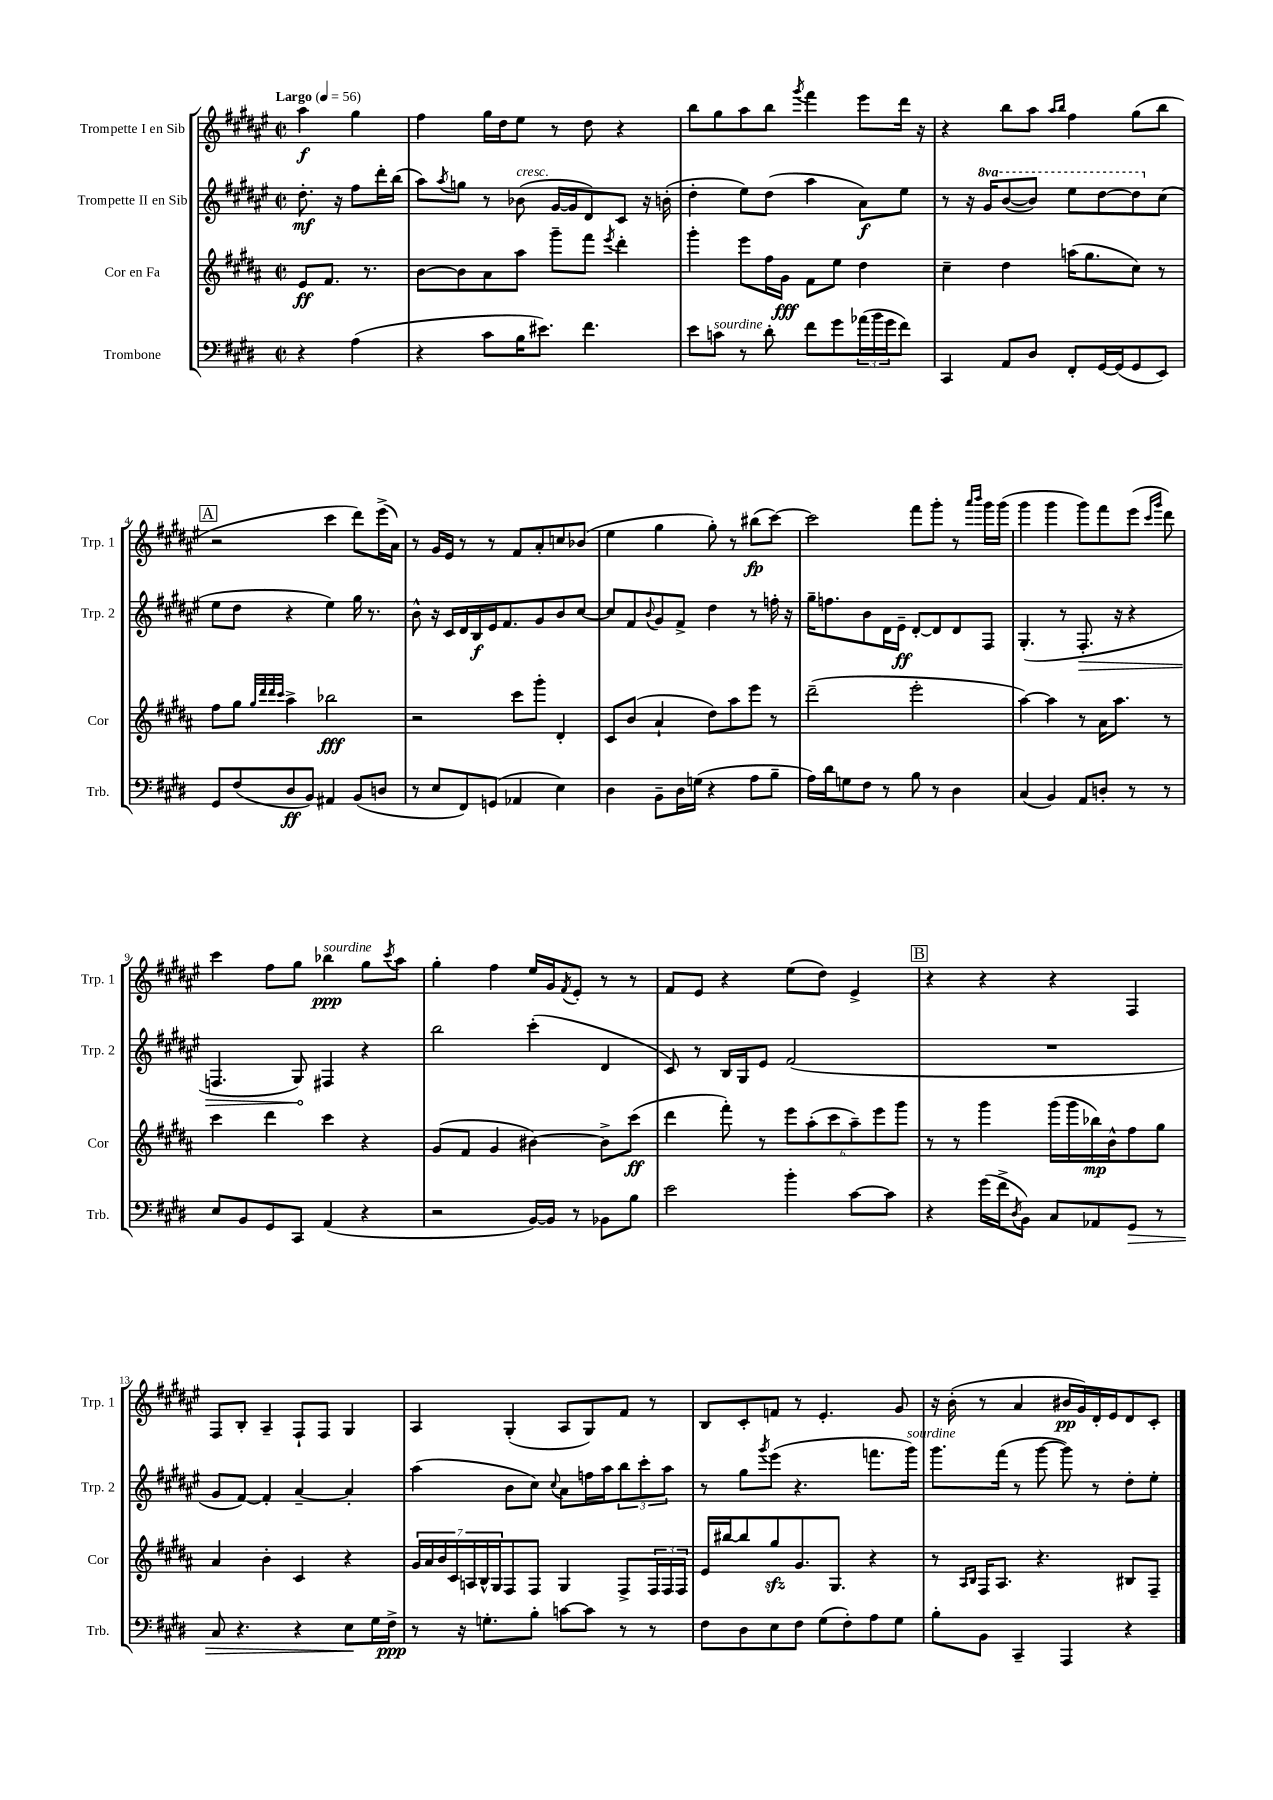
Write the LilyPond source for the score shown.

<<
\new StaffGroup <<
\new Staff = "s0" \with { instrumentName = "Trompette I en Sib" shortInstrumentName = "Trp. 1" } {
    \clef treble \key fis \major \defaultTimeSignature \time 2/2 \partial 2 \tempo "Largo" 4 = 56
    ais''4\f gis''4 |
    fis''4 gis''16 dis''16 eis''8 r8 dis''8 r4 |
    b''8 gis''8 ais''8 b''8 \acciaccatura { gis'''8 } fis'''4 eis'''8 dis'''16 r16 |
    r4 b''8 ais''8 \grace { ais''16 b''16 } fis''4 gis''8( b''8 |
    \mark \markup { \box "A" } r2 cis'''4 dis'''8) eis'''16->( ais'16) |
    r8 gis'16 eis'16 r8 r8 fis'8 ais'8-. c''8 bes'8( |
    eis''4 gis''4 gis''8-.) r8 bis''8\fp( cis'''8~) |
    cis'''2 fis'''8 gis'''8-. r8 \grace { ais'''16 b'''16 } gis'''16 gis'''16( |
    gis'''4 gis'''4 gis'''8) fis'''8 eis'''8( \grace { cis'''16 gis'''16 } dis'''8) |
    cis'''4 fis''8 gis''8 bes''4\ppp^\markup { \italic "sourdine" } gis''8 \acciaccatura { cis'''8 } ais''8 |
    gis''4-. fis''4 eis''16 gis'16 \acciaccatura { fis'8 } eis'8-. r8 r8 |
    fis'8 eis'8 r4 eis''8( dis''8) eis'4-> |
    \mark \markup { \box "B" } r4 r4 r4 fis4 |
    fis8 b8-. ais4-- fis8-! fis8 gis4 |
    ais4 gis4-.( ais8 gis8) fis'8 r8 |
    b8 cis'8-. f'8 r8 eis'4.-. gis'8 |
    r16 b'16-.( r8 ais'4 bis'16\pp gis'16) dis'16-. eis'16 dis'8 cis'8-. \bar "|." |
}
\new Staff = "s1" \with { instrumentName = "Trompette II en Sib" shortInstrumentName = "Trp. 2" } {
    \clef treble \key fis \major \defaultTimeSignature \time 2/2 \set Staff.ottavationMarkups = #ottavation-simple-ordinals \partial 2
    dis''8.-.\mf r16 fis''8 dis'''16-. b''16( |
    ais''8) \acciaccatura { ais''8 } g''8 r8 bes'8^\markup { \italic "cresc." }( gis'16~ gis'16 dis'8) cis'8 r16 b'16-.( |
    dis''4-. eis''8) dis''8( ais''4 ais'8\f) eis''8 |
    r8 r16 \ottava #1 gis''16 b''8~( b''8) eis'''8 dis'''8~ dis'''8 \ottava #0 cis''8( |
    \mark \markup { \box "A" } eis''8 dis''8 r4 eis''4) gis''16 r8. |
    b'8-^ r16 cis'16 dis'16 b16\f eis'16 fis'8. gis'8 b'8 cis''8~ |
    cis''8 fis'8 \appoggiatura { b'8 } gis'8 fis'8-> dis''4 r8 f''16-. r16 |
    gis''16-- f''8. b'8 dis'16 eis'16--\ff dis'8~-. dis'8 dis'8 fis8 |
    gis4.-.( r8 \once \override Hairpin.circled-tip = ##t fis8.-.\> r16 r4 |
    f4. gis8\!) fis4 r4 |
    b''2 cis'''4-.( dis'4 |
    cis'8) r8 b16 gis16 eis'8 fis'2( |
    \mark \markup { \box "B" } R1 |
    gis'8 fis'8~) fis'4-. ais'4~-- ais'4-. |
    ais''4( b'8 cis''8) \appoggiatura { cis''8 } ais'8 f''16 ais''16 \tuplet 3/2 { b''8 cis'''8-. ais''8 } |
    r8 gis''8 \acciaccatura { gis'''8 } eis'''8( r4. f'''8. gis'''16^\markup { \italic "sourdine" }) |
    gis'''8. fis'''16( r8 gis'''8~ gis'''8) r8 dis''8-. eis''8-. \bar "|." |
}
\new Staff = "s2" \with { instrumentName = "Cor en Fa" shortInstrumentName = "Cor" } {
    \clef treble \key b \major \defaultTimeSignature \time 2/2 \partial 2
    e'8\ff fis'8. r8. |
    b'8~ b'8 ais'8 ais''8 gis'''8-- fis'''8 \acciaccatura { e'''8 } dis'''4-. |
    gis'''4-. e'''8 fis''16 gis'16\fff fis'8 e''8 dis''4 |
    cis''4-- dis''4 a''16( gis''8. cis''8) r8 |
    \mark \markup { \box "A" } fis''8 gis''8 \grace { gis''32 dis'''32 dis'''32 cis'''32 } ais''4-> bes''2\fff |
    r2 cis'''8 gis'''8-. dis'4-. |
    cis'8 b'8( ais'4-! dis''8) ais''8 e'''8 r8 |
    dis'''2--( e'''2-. |
    ais''4~) ais''4 r8 ais'16 ais''8. r8 |
    cis'''4 dis'''4 cis'''4 r4 |
    gis'8( fis'8 gis'4 bis'4~) bis'8-> cis'''8\ff( |
    dis'''4 fis'''8-.) r8 \tuplet 6/4 { e'''8 ais''8-.( cis'''8 ais''8--) e'''8 gis'''8 } |
    \mark \markup { \box "B" } r8 r8 gis'''4 gis'''16( gis'''16 bes''16\mp) b'16-^ fis''8 gis''8 |
    ais'4 b'4-. cis'4 r4 |
    \tuplet 7/4 { gis'16 ais'16 b'16 cis'16 a16 b16-^ gis16 } fis8 fis8 gis4 fis8-> \tuplet 3/2 { fis16 fis16 fis16 } |
    e'16 bis''16~ bis''8 gis''8\sfz gis'8. gis8. r4 |
    r8 \grace { ais16 b16 } fis16 ais8. r4. bis8 fis8-- \bar "|." |
}
\new Staff = "s3" \with { instrumentName = "Trombone" shortInstrumentName = "Trb." } {
    \clef bass \key e \major \defaultTimeSignature \time 2/2 \partial 2
    r4 a4( |
    r4 cis'8 b16 eis'8.) fis'4. |
    e'8 c'8^\markup { \italic "sourdine" } r8 dis'8-. fis'8 gis'8 \tuplet 3/2 { aes'16( b'16 gis'16 } fis'8) |
    cis,4 a,8 dis8 fis,8-. gis,16~ gis,16( gis,8 e,8) |
    \mark \markup { \box "A" } gis,8 fis8( dis8\ff b,8) ais,4 b,8( d8 |
    r8 e8 fis,8) g,8( aes,4 e4) |
    dis4 b,8-- dis16 g16( r4 a8 b8-- |
    a16) dis'16 g8 fis8 r8 b8 r8 dis4 |
    cis4( b,4) a,8 d8-. r8 r8 |
    e8 b,8 gis,8 cis,8 a,4( r4 |
    r2 b,16~) b,16 r8 bes,8 b8 |
    e'2 b'4-. cis'8~ cis'8 |
    \mark \markup { \box "B" } r4 gis'16( fis'16-> \acciaccatura { dis8 } b,8) cis8 aes,8 gis,8\> r8 |
    cis8 r4. r4 e8\! gis16 fis16->\ppp |
    r8 r16 g8.-. b8-. c'8~ c'8 r8 r8 |
    fis8 dis8 e8 fis8 gis8( fis8-.) a8 gis8 |
    b8-. b,8 cis,4-- a,,4 r4 \bar "|." |
}
>>
>>
